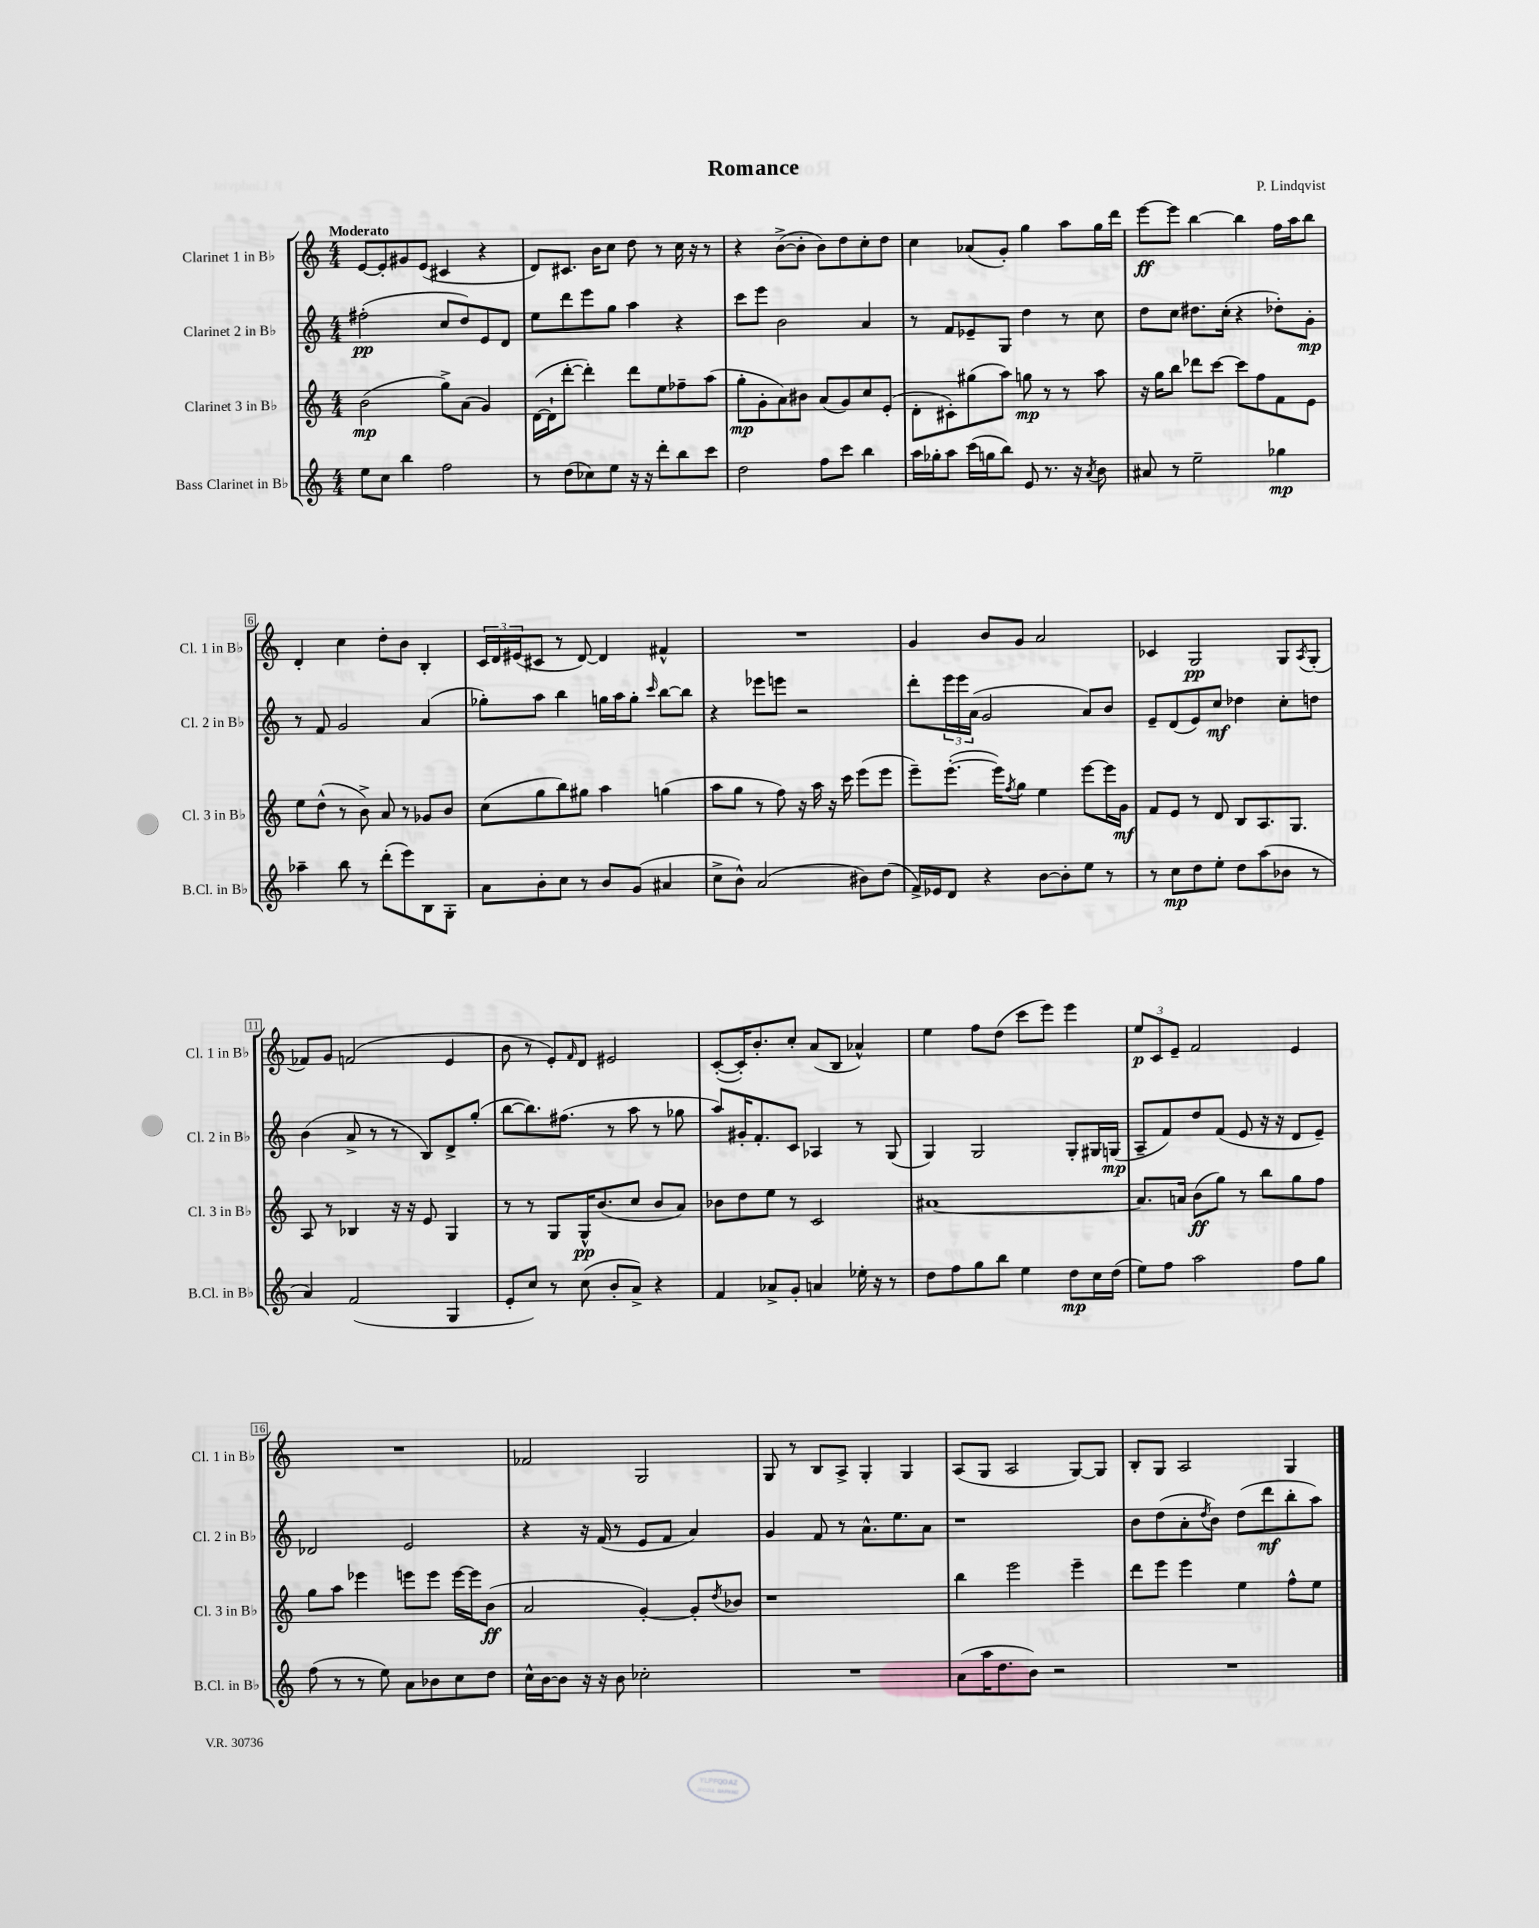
\header { title = "Romance" composer = "P. Lindqvist" }
<<
\new StaffGroup <<
\new Staff = "s0" \with { instrumentName = "Clarinet 1 in Bb" shortInstrumentName = "Cl. 1 in Bb" } {
    \clef treble \key c \major \numericTimeSignature \time 4/4 \tempo "Moderato"
    e'8~ e'8-. gis'8 e'8( cis'4 r4 |
    d'8) cis'8. b'16 c''8 d''8 r8 c''16 r16 r8 |
    r4 b'8~->( b'8-. b'8) d''8 c''8-. d''8 |
    c''4 aes'8( g'8-.) g''4 a''8 g''16 d'''16 |
    e'''8~\ff e'''8 b''4~ b''4 f''16 a''16 b''8 |
    d'4-. c''4 d''8-. b'8 b4-. |
    \tuplet 3/2 { c'16 d'16 eis'16( } cis'8 r8 d'8~) d'4 fis'4-^ |
    R1 |
    g'4 b'8 g'8 a'2 |
    ces'4 g2\pp g8 \acciaccatura { a8 } g8-.( |
    fes'8) g'8 f'2( e'4 |
    b'8 r8 e'8-.) \grace { f'16 } d'8 eis'2 |
    c'8~-.( c'16-.) b'8.-. c''8-. a'8( b8 aes'4-^) |
    e''4 f''8 d''8( c'''8 e'''8) e'''4 |
    \tuplet 3/2 { e''8\p c'8 e'8-- } f'2 e'4 |
    R1 |
    fes'2 g2 |
    g8 r8 b8 a8-> g4-. g4 |
    a8( g8 a2 g8~) g8 |
    b8-. g8 a2 g4 \bar "|." |
}
\new Staff = "s1" \with { instrumentName = "Clarinet 2 in Bb" shortInstrumentName = "Cl. 2 in Bb" } {
    \clef treble \key c \major \numericTimeSignature \time 4/4
    fis''2-.\pp( c''8 d''8) e'8 d'8 |
    e''8 d'''8 e'''8 g''8 a''4 r4 |
    c'''8 e'''8 b'2 a'4 |
    r8 f'8 ees'8-- g8 d''4 r8 c''8 |
    d''8 c''8 dis''8. c''16-.( r4 des''8-.) g'8-.\mp |
    r8 f'8 g'2 a'4( |
    ges''8-.) a''8 b''4 g''16 a''16 g''8-. \grace { c'''16 } b''8~ b''8 |
    r4 ees'''8 e'''8 r2 |
    d'''8-. \tuplet 3/2 { e'''16 e'''16 a'16( } g'2 a'8) b'8 |
    e'8-- d'8( e'8) c''8\mf des''4 c''8-. d''8 |
    b'4( a'8-> r8 r8 b8) d'8-> g''8-.( |
    b''8~ b''8.) fis''8.( r8 a''8 r8 ges''8 |
    a''8) gis'16-. f'8.-. c'8 aes4 r8 g8( |
    g4) g2 g8-. gis16 g16\mp( |
    a8-- f'8) d''8 f'8( e'8 r16 r16 d'8 e'8--) |
    des'2 e'2 |
    r4 r16 f'16( r8 e'8 f'8 a'4) |
    g'4 f'8 r8 a'8.-^ e''8. a'8 |
    r1 |
    b'8 d''8( a'8-. \acciaccatura { d''8 } b'8) d''8( d'''8\mf b''8-. a''8) \bar "|." |
}
\new Staff = "s2" \with { instrumentName = "Clarinet 3 in Bb" shortInstrumentName = "Cl. 3 in Bb" } {
    \clef treble \key c \major \numericTimeSignature \time 4/4
    b'2\mp( g''8->) a'8( g'4) |
    d'16~( d'16-! d'''8~-. d'''4-.) d'''8 e''8 fes''8-- a''8( |
    g''8-.\mp g'8-. a'8) bis'8 a'8( g'8) c''8 e'8-.( |
    d'8-. cis'8-.) gis''8( a''8) g''8\mp r8 r8 a''8 |
    r16 g''16 b''8 des'''8 c'''8~ c'''8 f''8 f'8 e'8 |
    e''8 d''8-^( r8 b'8->) a'8 r8 ges'8 b'8 |
    c''8( g''8 b''8) gis''8 a''4 g''4( |
    a''8 g''8 r8 f''8) r16 a''16 r16 c'''16 e'''8( e'''8 |
    e'''8--) e'''8.~-.( e'''16) \acciaccatura { f''8 } g''8 e''4 e'''8~ e'''16 g'16\mf |
    f'8 e'8 r8 d'8 b8 a8. g8. |
    a8 r8 bes4 r16 r16 e'8 g4 |
    r8 r8 g8 g16-^\pp b'8.( c''8 b'8 a'8) |
    bes'8 d''8 e''8 r8 c'2 |
    ais'1~ |
    ais'8. a'16 b'8\ff( g''8) r8 b''8 g''8 f''8 |
    g''8 a''8 ees'''4 e'''8 e'''8 e'''16~ e'''16 b'8\ff( |
    a'2 g'4~-.) g'8-. \acciaccatura { d''8 } bes'8 |
    r1 |
    b''4 e'''2 e'''4-- |
    d'''8 e'''8 e'''4 e''4 f''8-^ e''8 \bar "|." |
}
\new Staff = "s3" \with { instrumentName = "Bass Clarinet in Bb" shortInstrumentName = "B.Cl. in Bb" } {
    \clef treble \key c \major \numericTimeSignature \time 4/4
    e''8 c''8 b''4 f''2 |
    r8 d''8( ces''8) e''8 r16 r16 d'''8-. b''8 c'''8 |
    d''2 f''8 c'''8 b''4 |
    a''16 ges''16-. a''8 c'''16( g''16 b''8) e'8 r8. r16 \acciaccatura { a'8 } b'8 |
    ais'8 r8 e''2-- ges''4\mp |
    aes''4-- b''8 r8 d'''8-.( e'''8) b8 g8-. |
    a'8 b'8-. c''8 r8 b'8 g'8( ais'4 |
    c''8-> b'8-^) a'2( bis'8) d''8( |
    f'16->) ees'16 d'8 r4 b'8~ b'8-. e''8 r8 |
    r8 c''8\mp d''8 e''8-. d''8 a''8( bes'8 r8 |
    a'4) f'2( g4 |
    e'8-. c''8) r8 c''8( b'8-. a'8->) r4 |
    f'4 aes'8-> g'8-. a'4 ees''16-. r16 r8 |
    d''8 f''8 g''8 b''8 e''4 d''8\mp c''16 d''16( |
    e''8) f''8 a''2 f''8 g''8 |
    f''8( r8 r8 e''8) a'8 bes'8 c''8 d''8 |
    c''16-^ b'16~ b'8 r16 r16 b'8 ces''2-. |
    R1 |
    a'8( a''16 d''8. b'8) r2 |
    R1 \bar "|." |
}
>>
>>
\layout { \context { \Score \override BarNumber.stencil = #(make-stencil-boxer 0.1 0.3 ly:text-interface::print) } }
